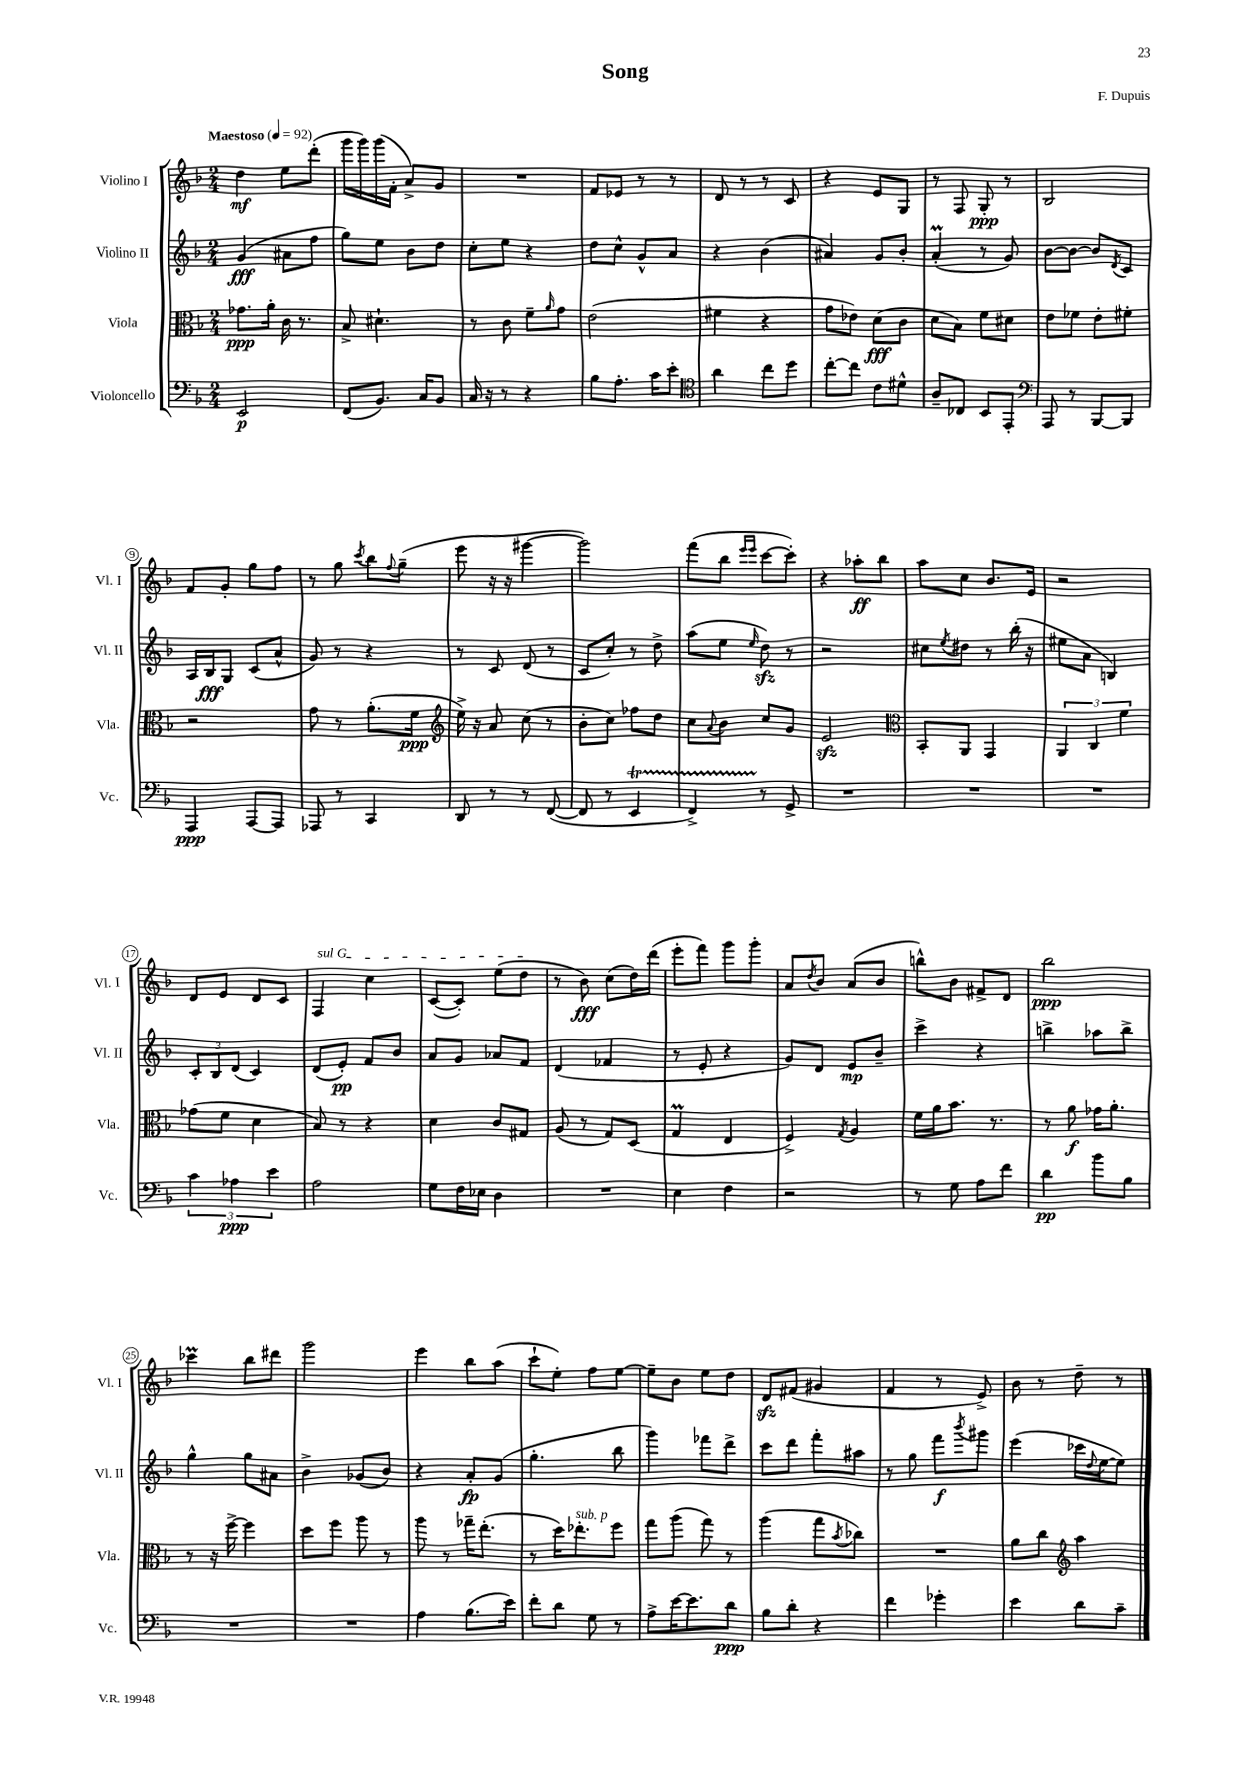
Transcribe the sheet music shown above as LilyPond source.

\header { title = "Song" composer = "F. Dupuis" }
<<
\new StaffGroup <<
\new Staff = "s0" \with { instrumentName = "Violino I" shortInstrumentName = "Vl. I" } {
    \clef treble \key f \major \numericTimeSignature \time 2/4 \tempo "Maestoso" 4 = 92
    d''4\mf e''8 d'''8-.( |
    g'''16 g'''16) g'''16( f'16-. a'8->) g'8 |
    R2 |
    f'8 ees'8 r8 r8 |
    d'8 r8 r8 c'8 |
    r4 e'8 g8 |
    r8 f8 g8-.\ppp r8 |
    bes2 |
    f'8 g'8-. g''8 f''8 |
    r8 g''8 \acciaccatura { c'''8 } bes''8 \appoggiatura { f''8 } g''8--( |
    e'''8 r16 r16 gis'''4~ |
    gis'''2) |
    f'''8( bes''8 \grace { e'''16 e'''16 } c'''8~ c'''8-.) |
    r4 aes''8-.\ff bes''8 |
    a''8 c''8 bes'8. e'16 |
    r2 |
    d'8 e'8 d'8 c'8 |
    \once \override TextSpanner.bound-details.left.text = \markup { \italic "sul G" } f4\startTextSpan c''4 |
    c'8~( c'8-.) e''8( d''8\stopTextSpan |
    r8 bes'8\fff) c''8( d''16) d'''16( |
    e'''8-. f'''8) g'''8 g'''8-. |
    a'8 \acciaccatura { d''8 } bes'8 a'8( bes'8 |
    b''8-^) bes'8 fis'8-> d'8 |
    bes''2\ppp |
    ces'''4\prall bes''8 dis'''8 |
    g'''2 |
    e'''4 bes''8 a''8( |
    c'''8-! e''8-.) f''8 e''8~ |
    e''8-- bes'8 e''8 d''8 |
    d'8\sfz fis'8( gis'4 |
    f'4 r8 e'8->) |
    bes'8 r8 d''8-- r8 \bar "|." |
}
\new Staff = "s1" \with { instrumentName = "Violino II" shortInstrumentName = "Vl. II" } {
    \clef treble \key f \major \numericTimeSignature \time 2/4
    g'4\fff( ais'8 f''8 |
    g''8) e''8 bes'8 d''8 |
    c''8-. e''8 r4 |
    d''8 c''8-^ g'8-^ a'8 |
    r4 bes'4( |
    ais'4) g'8 bes'8-. |
    a'4-.\prall( r8 g'8) |
    bes'8~ bes'8~ bes'8 \acciaccatura { d'8 } c'8 |
    a16 bes16\fff g8 c'8( a'8-^ |
    g'8) r8 r4 |
    r8 c'8 d'8( r8 |
    c'8 c''8-.) r8 d''8-> |
    a''8( e''8 \grace { e''16 } d''8\sfz) r8 |
    r2 |
    cis''8 \acciaccatura { e''8 } dis''8 r8 bes''16-.( r16 |
    eis''8 a'8 b4) |
    \tuplet 3/2 { c'8-. bes8 d'8( } c'4) |
    d'8( e'8-.\pp) f'8 bes'8 |
    a'8 g'8 aes'8 f'8 |
    d'4( fes'4 |
    r8 e'8-. r4 |
    g'8) d'8 e'8\mp bes'8-- |
    c'''4-> r4 |
    b''4-> aes''8 b''8-> |
    g''4-^ g''8 ais'8 |
    bes'4-> ges'8( bes'8) |
    r4 a'8-.\fp g'8( |
    g''4.-. bes''8 |
    g'''4) fes'''8 d'''8-> |
    c'''8 d'''8 f'''8-. ais''8 |
    r8 g''8 f'''8\f \acciaccatura { bes'''8 } gis'''8 |
    e'''4( ces'''16 \appoggiatura { d''8 } e''16~ e''8) \bar "|." |
}
\new Staff = "s2" \with { instrumentName = "Viola" shortInstrumentName = "Vla." } {
    \clef alto \key f \major \numericTimeSignature \time 2/4
    ges'8.\ppp a'16-. c'16 r8. |
    bes8-> dis'4.-! |
    r8 c'8 f'8-- \grace { a'16 } g'8 |
    e'2( |
    fis'4 r4 |
    g'8 ees'8) d'8\fff( c'8 |
    d'8 bes8) f'8 dis'8 |
    e'8 fes'8 e'8-. fis'8-. |
    r2 |
    g'8 r8 a'8.-.( f'16\ppp |
    \clef treble e''16->) r16 a'8 c''8( r8 |
    bes'8-. c''8) fes''8 d''8 |
    c''8 \appoggiatura { a'8 } bes'8 c''8 g'8 |
    e'2\sfz |
    \clef alto bes,8-. a,8 g,4 |
    \tuplet 3/2 { a,4 c4 f'4 } |
    ges'8( f'8 d'4 |
    bes8) r8 r4 |
    d'4 c'8 gis8 |
    a8( r8 g8) d8( |
    g4\prall e4 |
    f4->) \acciaccatura { g8 } a4 |
    f'16 a'16 bes'8. r8. |
    r8 a'8\f ges'16 a'8.-. |
    r8 r16 f''16~-> f''4 |
    d''8 f''8 a''8 r8 |
    a''8 r8 ges''16-- e''8.-.( |
    r8 d''16) ees''8.-.^\markup { \italic "sub. p" } f''8 |
    g''8 a''8( g''8) r8 |
    a''4( g''8 \acciaccatura { bes'8 } ces''8) |
    R2 |
    a'8 c''8 \clef treble a''4 \bar "|." |
}
\new Staff = "s3" \with { instrumentName = "Violoncello" shortInstrumentName = "Vc." } {
    \clef bass \key f \major \numericTimeSignature \time 2/4
    e,2\p |
    f,8( bes,8.) c16 bes,8 |
    c16 r16 r8 r4 |
    bes8 a8.-. c'16 e'8-. |
    \clef tenor a'4 c''8 d''8 |
    c''8~-. c''8 c'8 dis'8-^ |
    a8-- ces8 bes,8 e,8-. |
    \clef bass a,,8 r8 bes,,8~ bes,,8 |
    a,,4\ppp a,,8~ a,,8 |
    aes,,8 r8 c,4 |
    d,8 r8 r8 f,8~( |
    f,8 r8 e,4\startTrillSpan |
    f,4->) r8\stopTrillSpan g,8-> |
    R2 |
    R2 |
    R2 |
    \tuplet 3/2 { c'4 aes4\ppp e'4 } |
    a2 |
    g8 f16 ees16 d4 |
    R2 |
    e4 f4 |
    r2 |
    r8 g8 a8 f'8 |
    d'4\pp bes'8 bes8 |
    R2 |
    R2 |
    a4 bes8.( e'16) |
    f'8-. d'8 g8 r8 |
    a8-> e'16~ e'8. d'8\ppp |
    bes8 d'8-. r4 |
    f'4 ges'4-. |
    e'4 d'8 c'8-- \bar "|." |
}
>>
>>
\layout { \context { \Score \override BarNumber.stencil = #(make-stencil-circler 0.1 0.3 ly:text-interface::print) } }
